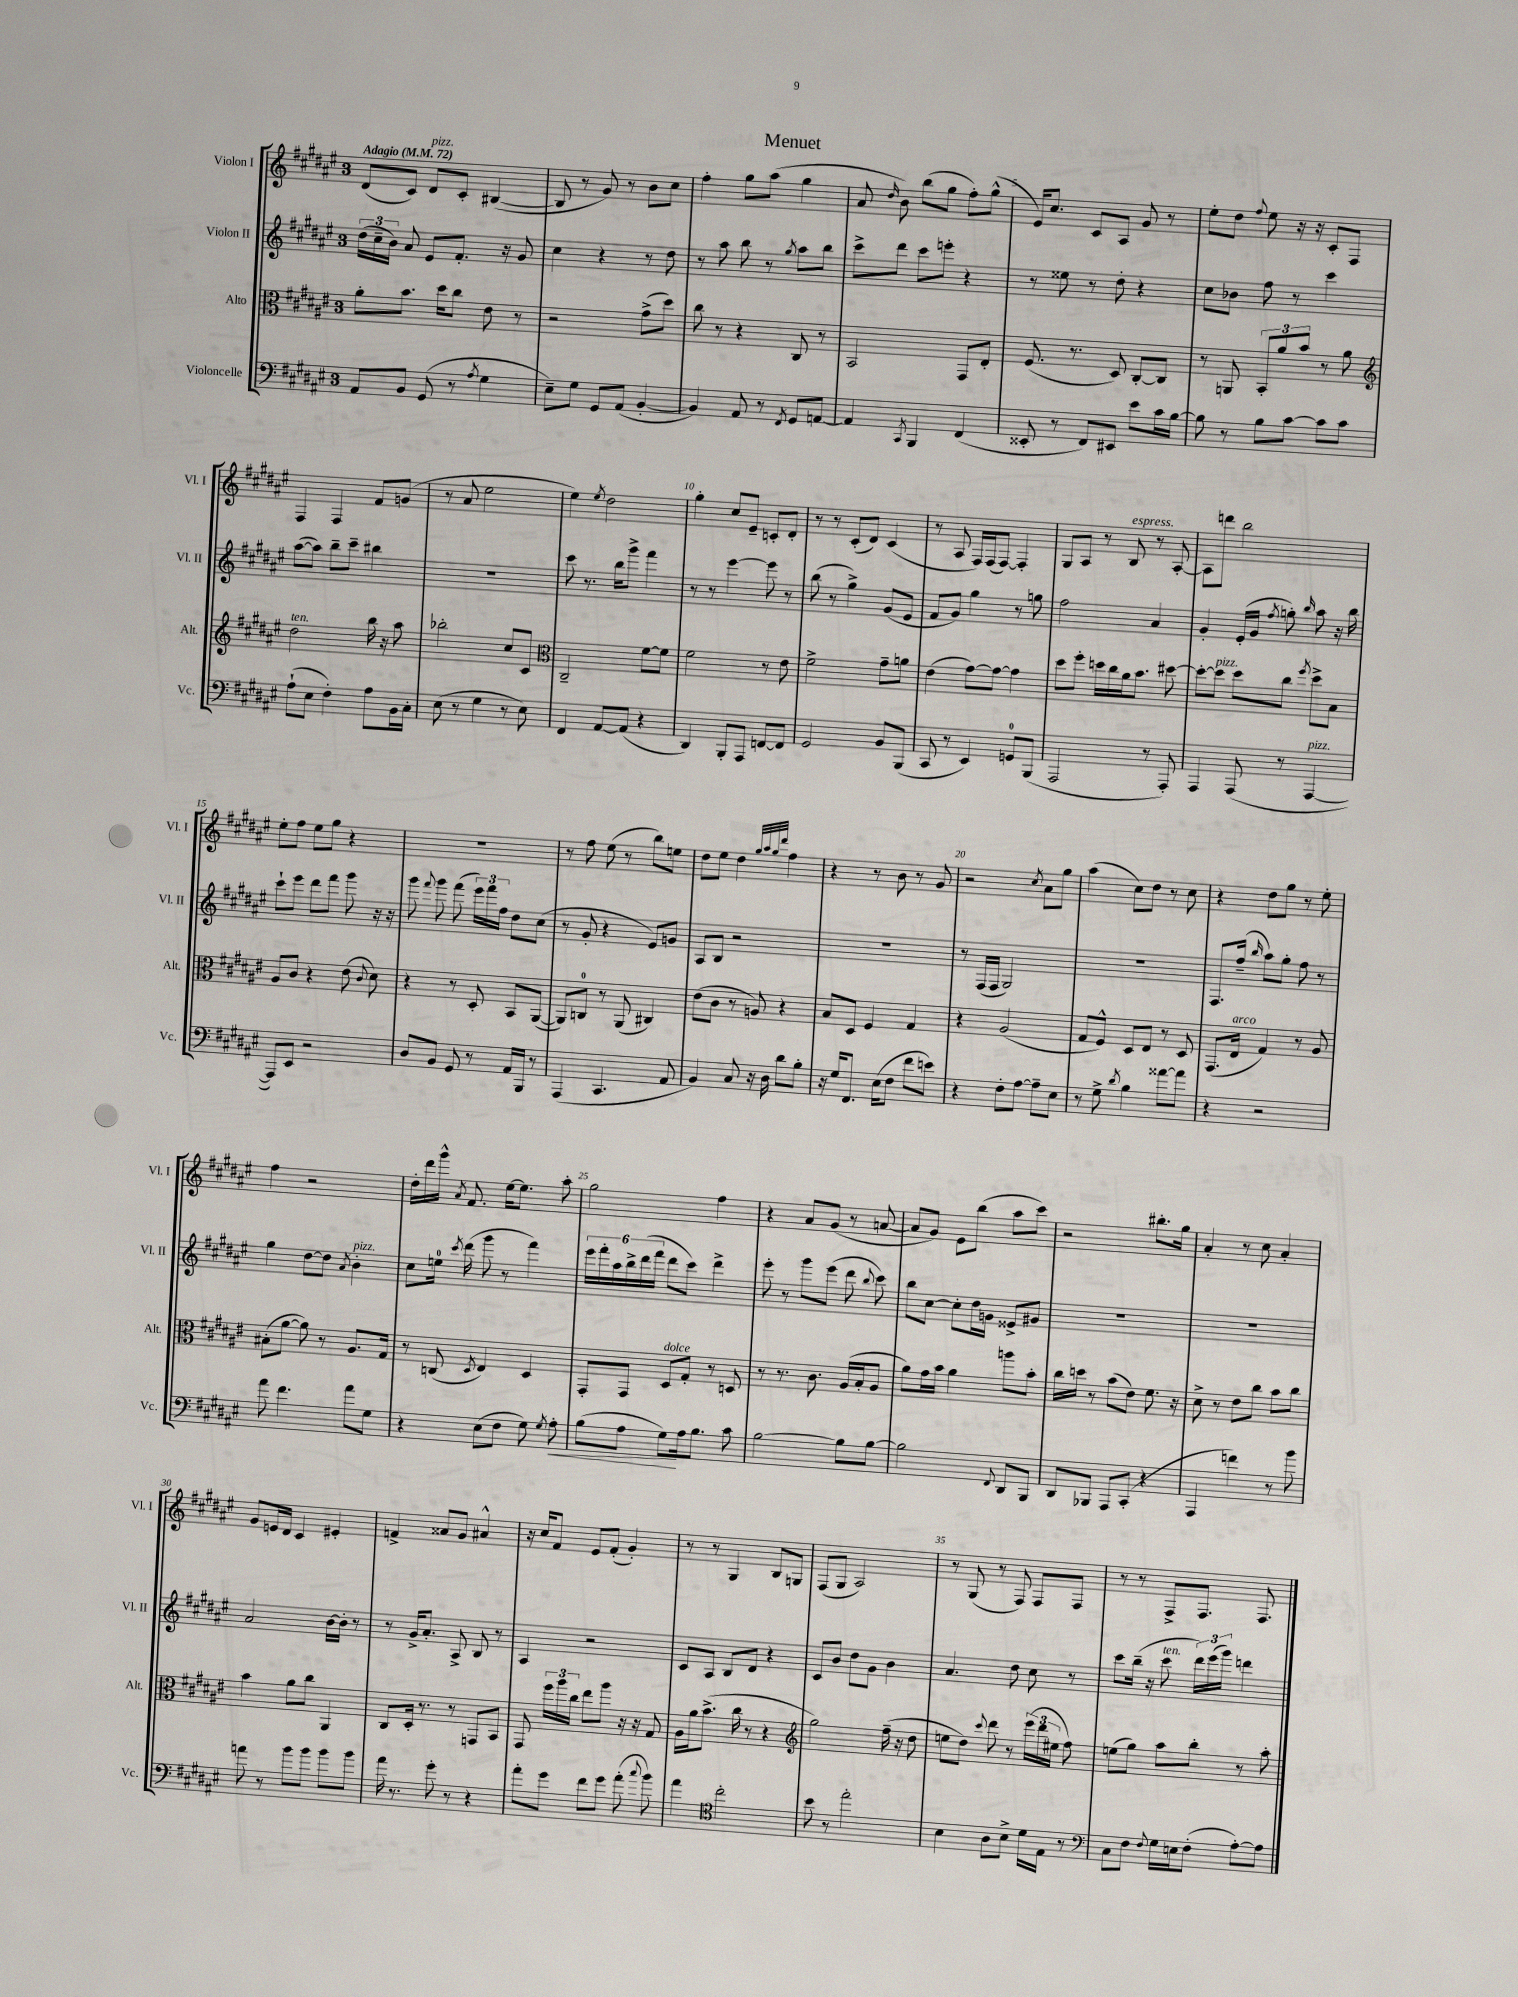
\header { title = "Menuet" }
<<
\new StaffGroup <<
\new Staff = "s0" \with { instrumentName = "Violon I" shortInstrumentName = "Vl. I" } {
    \clef treble \key fis \major \once \override Staff.TimeSignature.style = #'single-digit \time 3/4 \tempo "Adagio" 4 = 72
    \autoBeamOff dis'8[( cis'8]) dis'8[^\markup { \italic "pizz." } cis'8]-. bis4~( |
    bis8 r8 gis'8) r8 b'8[ cis''8] |
    fis''4-. gis''8[ ais''8]( gis''4 |
    ais'8 \grace { dis''16 } b'8) b''8[( gis''8] fis''8[-.) gis''8]-^( |
    eis'16[) cis''8.] cis'8[ ais8] gis'8 r8 |
    eis''8[-. dis''8] \appoggiatura { fis''8 } eis''8 r16 r16 cis'8[-. fis8] |
    fis4 fis4 fis'8[ g'8]( |
    r8 ais'8 eis''2 |
    eis''4) \acciaccatura { eis''8 } dis''2 |
    gis''4-. cis''8[ eis'8]-- c'8[-. dis'8]-. |
    r8 r8 cis'8[-.( dis'8]) cis'4( |
    r8 ais8 fis16[) fis16( fis8]~) fis4-. |
    gis8[ ais8] r8 b8^\markup { \italic "espress." } r8 ais8~-. |
    ais8[ d'''8] b''2 |
    eis''8[-. fis''8] eis''8[ gis''8] r4 |
    R2. |
    r8 fis''8 eis''8( r8 b''8[) e''8] |
    dis''8[ eis''8] dis''4 \grace { gis''32[ ais''32 gis''32 dis'''32] } fis''4 |
    r4 r8 b'8 r8 gis'8 |
    r2 \acciaccatura { cis''8 } ais'8[ gis''8] |
    ais''4( cis''8[) dis''8] r8 cis''8 |
    r4 dis''8[ gis''8] r8 eis''8-. |
    fis''4 r2 |
    dis''16[-. dis'''16 gis'''16]-^ \acciaccatura { ais'8 } fis'8. eis''16[~ eis''8.] ais''8-. |
    gis''2 fis''4 |
    r4 ais'8[ gis'8]( r8 a'8~ |
    a'8[ gis'8]) eis'8[ b''8]( ais''8[ cis'''8]) |
    r2 bis''8.[-. gis''16] |
    ais'4-. r8 cis''8 ais'4-. |
    gis'8[ e'16 dis'16] cis'4 eis'4-. |
    f'4-> aisis'8[ gis'8] ais'4-^ |
    r16 cis''16[ fis'8] eis'8[ fis'8]-.( gis'4-.) |
    r8 r8 gis4 b8[ g8] |
    fis8[( gis8] ais2) |
    r8 gis8( r8 fis8) fis8[ fis8] |
    r8 r8 fis8[-> fis8.] fis8. \bar "|." |
}
\new Staff = "s1" \with { instrumentName = "Violon II" shortInstrumentName = "Vl. II" } {
    \clef treble \key fis \major \once \override Staff.TimeSignature.style = #'single-digit \time 3/4
    \autoBeamOff \tuplet 3/2 { dis''16[( cis''16-- b'16]) } ais'8 eis'8[ fis'8.]-. r16 gis'8 |
    cis''4 r4 r8 dis''8 |
    r8 ais''8 b''8 r8 \acciaccatura { gis''8 } ais''8[ b''8] |
    cis'''8[-> dis'''8] cis'''8[ e'''8]-. r4 |
    r8 eisis''8 r8 dis''8-. r4 |
    cis''8[ bes'8] fis''8 r8 cis'''4 |
    ais''8[~( ais''8]) b''8[-- cis'''8]-- bis''4 |
    R2. |
    cis'''8 r8. b''16[ gis'''8]-> fis'''4 |
    r8 r8 eis'''4~ eis'''8 r8 |
    b''8( r8 gis''4->) gis'8[( eis'8] |
    fis'8[ gis'8]) gis''4 r8 g''8 |
    fis''2 ais'4 |
    gis'4-. eis'16[-.( gis'16] \acciaccatura { fis''8 } g''8-.) \grace { b''16 } ais''8 r16 b''16 |
    cis'''8[-! eis'''8] dis'''8[ fis'''8] gis'''8 r16 r16 |
    gis'''8 \appoggiatura { fis'''8 } gis'''8 fis'''8( \tuplet 3/2 { eis'''16[) fis'''16 fis''16] } dis''8[ cis''8]( |
    r8 gis'8-. r4 eis'8[) g'8] |
    ais8[ b8] r2 |
    R2. |
    r8 fis16[( fis16] gis2) |
    R2. |
    fis8.[ fis''16]--( \grace { b''16 } ais''8[) gis''8]-. fis''8 r8 |
    gis''4 dis''8[~ dis''8] \acciaccatura { ais'8 } b'4-.^\markup { \italic "pizz." } |
    cis''8[ e''16]-0 \acciaccatura { cis'''8 } dis'''16( gis'''8 r8 fis'''4) |
    \tuplet 6/4 { eis'''16[ fis'''16-. ais''16 b''16-> dis'''16( fis'''16] } dis'''8[ cis'''8]) dis'''4-> |
    eis'''8-. r8 gis'''8[ eis'''8]( dis'''8 \appoggiatura { b''8 } cis'''8) |
    b''8[ cis''8]~ cis''8[-. dis''16 g'16] eisis'8[-> gis'8] |
    R2. |
    R2. |
    ais'2 b'16[~ b'16]-. r8 |
    r8 gis'16[-> ais'8.]-. ais8-> b8 r8 |
    ais4 r2 |
    cis'8[ ais8] b8[ dis'8] r4 |
    cis'8[ b'8] dis''8[ gis'8] b'4 |
    ais'4. dis''8 cis''8 r8 |
    cis'''8[ b''16]--( r16 cis'''8^\markup { \italic "ten." } \tuplet 3/2 { dis'''16[) eis'''16( gis'''16]) } d'''4 \bar "|." |
}
\new Staff = "s2" \with { instrumentName = "Alto" shortInstrumentName = "Alt." } {
    \clef alto \key fis \major \once \override Staff.TimeSignature.style = #'single-digit \time 3/4
    \autoBeamOff ais'8[-. b'8.] dis''16[ cis''8] eis'8 r8 |
    r2 gis'8[->( dis''8]) |
    cis''8 r8 r4 cis8 r8 |
    b,2 gis,8[ eis8]-. |
    fis8.( r8. dis8) cis8[~-. cis8] |
    r8 a,8 \tuplet 3/2 { b,8[-. ais'8 b'8] } r8 ais'8 |
    \clef treble dis''2^\markup { \italic "ten." } b''16 r16 ais''8 |
    bes''2-. cis''8[ cis'8] |
    \clef alto cis2-- fis'8[~ fis'8] |
    fis'2 r8 eis'8 |
    fis'2-> gis'8[-- a'8] |
    eis'4( gis'8[~) gis'8]~ gis'4 |
    dis''8[ fis''8]-. d''16[ cis''16 ais'16 b'8.] dis''8~ |
    dis''8[~-. dis''8]^\markup { \italic "pizz." } dis''8[ cis''8] \acciaccatura { fis''8 } dis''8[-> b8] |
    ais8[ cis'8] r4 eis'8( \appoggiatura { cis'8 } dis'8) |
    r4 r8 dis8-. b,8[ ais,8]~( |
    ais,8[) c8]-0 r8 ais,8( cis4) |
    eis'8[( cis'8] r8 a8) r4 |
    b8[ dis8] fis4 gis4 |
    r4 ais2( |
    gis8[ fis8]-^) dis8[ eis8] r8 dis8 |
    gis,8.[( eis16]^\markup { \italic "arco" } gis4) r8 ais8 |
    bis8[-.( ais'8]~ ais'8) r8 ais8.[ gis16] |
    r8 c8( \acciaccatura { dis8 } eis4) dis4 |
    gis,8[-. gis,8] dis8[^\markup { \italic "dolce" } gis8]-. r8 d8 |
    r8 r8. cis'8. ais16[( b16-. ais8] |
    ais'8[) gis'16 b'16] ais'4 a''8[ b'8]-. |
    cis''16[ d''16] r8 b'8[( eis'8]) fis'8. r16 |
    dis'8-> r8 eis'8[ cis''8] b'8[ cis''8] |
    b'4 ais'8[ cis''8] ais,4 |
    cis8[ dis16]-. r8. r8 g,8[ b,8] |
    gis,8 \tuplet 3/2 { fis''16[ ais''16 cis''16] } eis''8[ ais''8] r16 r16 gis8 |
    ais16[ ais'16 b'8.]->( cis''16 r8 r4 |
    \clef treble gis''2) fis''16--( r16 dis''8 |
    e''8[ dis''8]) \appoggiatura { cis'''8 } dis'''8 r8 \tuplet 3/2 { eis'''16[( dis'''16 eis''16] } fis''8) |
    e''8[( gis''8]) ais''8[ b''8]-. r8 ais''8-. \bar "|." |
}
\new Staff = "s3" \with { instrumentName = "Violoncelle" shortInstrumentName = "Vc." } {
    \clef bass \key fis \major \once \override Staff.TimeSignature.style = #'single-digit \time 3/4
    \autoBeamOff ais,8[ b,8] gis,8( r8 \acciaccatura { ais8 } gis4 |
    eis8[--) gis8] gis,8[ ais,8]( b,4~-. |
    b,4) ais,8 r8 \acciaccatura { fis,8 } gis,8[ a,8]~ |
    a,4 \acciaccatura { cis,8 } b,,4 fis,4( |
    eisis,8-. r8 fis,8[) eis,8] eis'8[ cis'16 b16]~ |
    b8 r8 b8[ cis'8]~ cis'8[ cis'8] |
    ais8[-!( eis8] fis4-.) ais8[ b,16 cis16]-. |
    eis8( r8 gis4 r8 eis8) |
    fis,4 ais,8[~ ais,8]( r4 |
    dis,4) b,,8[-. ais,,8] f,8[~ f,8] |
    gis,2 b,8[ b,,8]( |
    cis,8 r8 eis,4) g,8[-0 b,,8]( |
    ais,,2 r8 ais,,8-.) |
    ais,,4 ais,,8( r8 ais,,4~^\markup { \italic "pizz." } |
    ais,,8[) eis,8] r2 |
    dis8[ b,8] gis,8 r8 ais,16[ b,,16] r8 |
    ais,,4( cis,4. ais,8 |
    b,4) cis8 r16 dis16 dis'8[ b8]-. |
    r16 gis16[ fis,8.] eis16[( fis8] fis'8[ e'8]) |
    r4 fis8[-. ais8]~ ais8[-- eis8] |
    r8 gis8-> \acciaccatura { dis'8 } b4 aisis'8[~ aisis'8] |
    r4 r2 |
    ais'8 fis'4. ais'8[ gis8] |
    r4 eis8[( fis8] gis8) \acciaccatura { gis8 } ais8-.\< |
    b8[( ais8] gis8[\!) ais16 b8.] cis'8 |
    b2~ b8[ b8]~ |
    b2 \appoggiatura { fis,8 } dis,8[ b,,8] |
    dis,8[ bes,,8] ais,,8[ cis,8]-.( r4 |
    ais,,4 f'4) r8 b'8 |
    a'8 r8 b'8[ b'8] b'8[ b'8] |
    ais'16 r8. gis'8-. r8 r4 |
    ais'8[-. gis'8] fis'8[ gis'8] ais'8-.( \appoggiatura { cis''8 } b'8) |
    ais'4 \clef tenor cis''2-. |
    b'8 r8 eis''2-. |
    b4 ais8[ b8]-> dis'16[ eis16] r8 |
    \clef bass cis8[ fis8] \appoggiatura { fis8 } gis16[ e16 fis8]-.( ais8[~-.) ais8] \bar "|." |
}
>>
>>
\layout { \context { \Score \override BarNumber.break-visibility = ##(#f #t #t) barNumberVisibility = #(every-nth-bar-number-visible 5) } }
